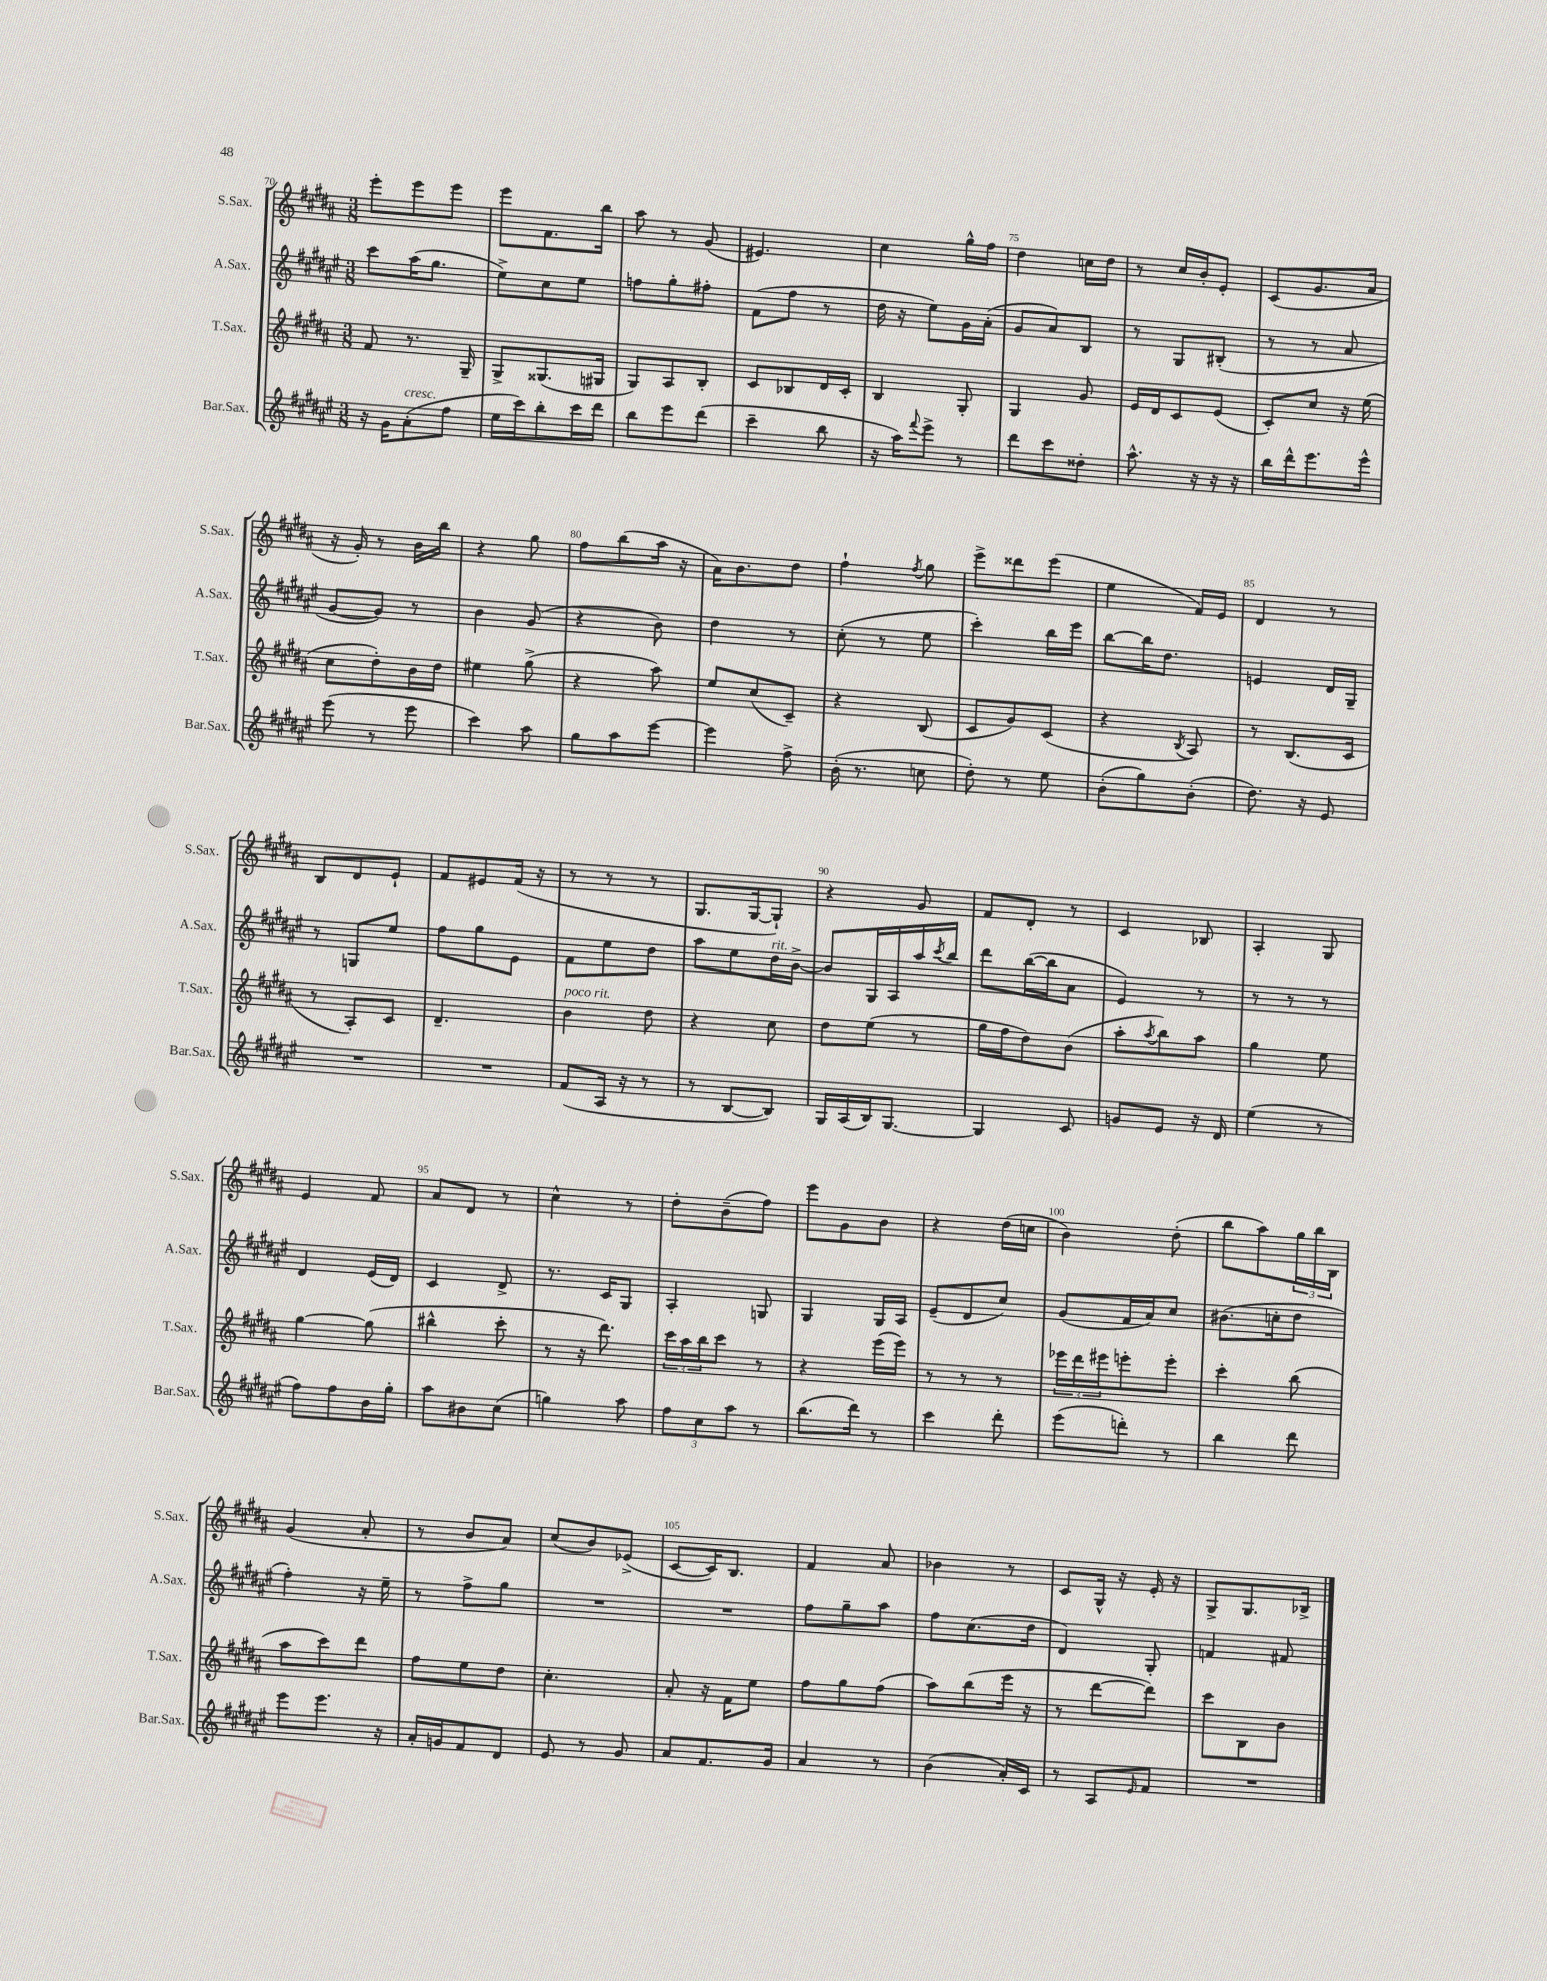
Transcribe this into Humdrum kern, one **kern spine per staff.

**kern	**kern	**kern	**kern
*part4	*part3	*part2	*part1
*staff4	*staff3	*staff2	*staff1
*I"Bar.Sax.	*I"T.Sax.	*I"A.Sax.	*I"S.Sax.
*I'Bar.Sax.	*I'T.Sax.	*I'A.Sax.	*I'S.Sax.
*clefG2	*clefG2	*clefG2	*clefG2
*k[f#c#g#d#a#e#]	*k[f#c#g#d#a#]	*k[f#c#g#d#a#e#]	*k[f#c#g#d#a#]
*M3/8	*M3/8	*M3/8	*M3/8
=70	=70	=70	=70
16r	8f#/	8ccc#\L	8eee'\L
16g#\KL	.	.	.
!LO:TX:a:i:t=cresc.	!	!	!
(8a#'\	8.r	(16aa#\K	8eee\
.	.	8.gg#\J	.
8ff#\J	.	.	8eee\J
.	16G#~/	.	.
=71	=71	=71	=71
16ee#\LL	8G#^/L	8ee#^\L)	8eee\L
16ccc#\J)	.	.	.
8bb'\	(8.G##X/	8cc#\	8.f#\
16ccc#\L	.	8ee#\J	.
16ddd#\JJ	16G#X/Jk	.	16bb\Jk
=72	=72	=72	=72
8bb\L	8G#/L)	8ffn\L	8aa#\
8eee#\	8A#/	8gg#'\	8r
(8ddd#\J	8B'/J	8ff#X'\J	(8g#/
=73	=73	=73	=73
4ccc#~\	8c#/L	(8f#\L	4.e#X/)
.	8B-X/	8ff#\J	.
8bb\	16d#/L	8r	.
.	16c#'/JJ	.	.
=74	=74	=74	=74
16r	4B/	16dd#\	4cc#\
16aa#\KL)	.	16r	.
8qqfff#/	.	.	.
8eee#^\J	.	8ee#\L)	.
8r	8G#'/	16g#\L	16gg#^^\LL
.	.	(16a#'\JJ	16ff#\JJ
=75	=75	=75	=75
8ddd#\L	4G#/	8g#/L	4dd#\
8ccc#\	.	8a#/)	.
8dd##X'\J	8g#/	8B/J	16ccn\LL
.	.	.	16dd#\JJ
=76	=76	=76	=76
8.aa#^^\	16e/LL	8r	8r
.	16d#/J	.	.
.	8c#/	8G#/L	16cc#/LL
16r	.	.	16b'/J
16r	(8e/J	(8B#X'/J	8e'/J
16r	.	.	.
=77	=77	=77	=77
16bb\LL	8c#'/L)	8r	(8c#/L
16ddd#^^\J	.	.	.
8.eee#\	8cc#/J	8r	8.g#/
.	16r	8a#/	.
16eee#^^\Jk	(16ee\	.	16a#/Jk
!!LO:LB:g=z
=78	=78	=78	=78
(8eee#\	8cc#\L	[8g#/L	16r
.	.	.	16g#'/)
8r	8dd#'\)	8g#/J])	8r
8eee#\	16b\L	8r	16b\LL
.	16dd#\JJ	.	16bb\JJ
=79	=79	=79	=79
4ccc#\)	4ee#X\	4b\	4r
8aa#\	(8gg#^\	(8g#/	8gg#\
=80	=80	=80	=80
8gg#\L	4r	4r	8ff#\L
8aa#\	.	.	(8bb\
[8eee#\J	8aa#\)	8b\)	16aa#\Jk
.	.	.	16r
=81	=81	=81	=81
4eee#\]	8ee/L	4dd#\	16a#\KL)
.	.	.	8.b\
.	(8cc#/	.	.
8ff#^\	8c#~/J)	8r	8dd#\J
=82	=82	=82	=82
(16b'\	4r	(8cc#'\	4ff#`\
8.r	.	.	.
.	.	8r	.
.	.	.	8qff#/
8ccn\	(8B/	8ee#\	8gg#\
=83	=83	=83	=83
8dd#'\)	8c#/L	4ccc#'\)	8eee^\L
8r	8g#/)	.	8ddd##X\
8ee#\	(8c#/J	16bb\LL	(8eee\J
.	.	16eee#\JJ	.
=84	=84	=84	=84
(8b'\L	4r	[8bb\L	4ee\
8gg#\)	.	16bb\K]	.
.	.	8.dd#\J	.
.	8qB/	.	.
(8b'\J	8A#/)	.	16f#/LL)
.	.	.	16e/JJ
=85	=85	=85	=85
8.dd#\)	8r	4en/	4d#/
.	(8.B/L	.	.
16r	.	.	.
8e#/	.	16d#/LL	8r
.	16c#/Jk	16G#~/JJ	.
!!LO:LB:g=z
=86	=86	=86	=86
4.r	8r	8r	8B/L
.	8A#'/L)	8Gn/L	8d#/
.	8c#/J	8ee#/J	8e`/J
=87	=87	=87	=87
4.r	4.d#~/	8ff#\L	8f#/L
.	.	8gg#\	8e#X/
.	.	8e#\J	(16f#/Jk
.	.	.	16r
=88	=88	=88	=88
!	!LO:TX:a:i:t=poco rit.	!	!
(8f#/L	4b\	8f#\L	8r
16A#/Jk	.	8ee#\	8r
16r	.	.	.
8r	8dd#\	8dd#\J	8r
=89	=89	=89	=89
8r	4r	8aa#\L	8.G#/L
[8B/L	.	8ee#\	.
.	.	.	[16G#/k
!	!	!LO:TX:a:i:t=rit.	!
8B/J])	8cc#\	16dd#\L	8G#`/J])
.	.	[16b^\JJ	.
=90	=90	=90	=90
16G#/LL	8dd#\L	8b/L]	4r
(16A#/	.	.	.
16B/J)	(8ee\J	16G#/L	.
[8.G#/J	.	16A#/	.
.	8r	16aa#/	8g#/
.	.	8qccc#/	.
.	.	16bb/JJ	.
=91	=91	=91	=91
4G#/]	16gg#\LL	8ddd#\L	8f#/L
.	16ff#\J	.	.
.	8dd#\)	([16bb\L	8d#'/J
.	.	16bb\J]	.
8c#/	(8b\J	8a#\J	8r
=92	=92	=92	=92
8gn/L	8aa#'\L	4e#/)	4c#/
.	8qaa#/	.	.
8e#/J	8bb\)	.	.
16r	8aa#\J	8r	8B-X/
16d#/	.	.	.
=93	=93	=93	=93
(4ee#\	4gg#\	8r	4A#'/
.	.	8r	.
8r	8ee\	8r	8G#/
!!LO:LB:g=z
=94	=94	=94	=94
8ff#\L)	[4gg#\	4d#/	4e/
8ff#\	.	.	.
16b\L	(8gg#\]	(16e#/LL	8f#/
16gg#'\JJ	.	16d#/JJ)	.
=95	=95	=95	=95
8aa#\L	4bb#X^^\	4c#/	8a#/L
8b#X\	.	.	8d#/J
(8cc#\J	8ccc#'\	8d#^/	8r
=96	=96	=96	=96
4ggn\)	8r	8.r	4cc#^^\
.	16r	.	.
.	8.ddd#\)	16c#/KL	.
8aa#\	.	8G#/J	8r
=97	=97	=97	=97
12ff#\L	24ccc#\LL	4A#'/	8dd#'\L
.	24aa#\	.	.
12cc#\	24bb\J	.	.
.	8ccc#\J	.	(8b~\
12aa#\J	.	.	.
8r	8r	8Gn/	8ff#\J)
=98	=98	=98	=98
(8.bb\L	4r	4G#/	8eee\L
.	.	.	8g#\
16ddd#\Jk)	.	.	.
8r	(16eee\LL	16G#/LL	8b\J
.	16eee\JJ)	16A#/JJ	.
=99	=99	=99	=99
4ccc#\	8r	(8e#~/L	4r
.	8r	8d#/	.
8ddd#'\	8r	8cc#/J)	(16dd#\LL
.	.	.	16ccn\JJ
=100	=100	=100	=100
(8eee#\L	24eee-X\LL	(8g#/L	4b\)
.	24ddd#\	.	.
.	24eee#X\J	.	.
8dddn'\J)	8eeen'\	16f#/L	.
.	.	16a#/J)	.
8r	8eee'\J	8cc#/J	(8dd#'\
=101	=101	=101	=101
4bb\	4ccc#'\	(8.b#X\L	8bb\L
.	.	.	8aa#\)
.	.	16ccn'\k	.
8ddd#\	(8bb\	8dd#\J	24gg#\L
.	.	.	24bb\
.	.	.	24B\JJ
!!LO:LB:g=z
=102	=102	=102	=102
8eee#\L	8aa#\L	4ff#'\)	(4g#/
8.eee#\J	8ccc#\)	.	.
.	8ddd#\J	16r	8a#'/
16r	.	16ee#~\	.
=103	=103	=103	=103
16a#'/LL	8ff#\L	8r	8r
16gn/J	.	.	.
8f#/	8ee\	8ff#^\L	8b/L
8d#/J	8dd#\J	8gg#\J	8a#/J)
=104	=104	=104	=104
8e#/	4.cc#'\	4.r	(8cc#/L
8r	.	.	8b/)
8g#/	.	.	(8e-X^/J
=105	=105	=105	=105
8a#/L	8a#'/	4.r	[8c#/L
8.f#/	16r	.	16c#/K])
.	16f#\KL	.	8.B/J
.	8ee\J	.	.
16g#/Jk	.	.	.
=106	=106	=106	=106
4a#/	8ff#\L	8ff#\L	4f#/
.	8gg#\	8gg#~\	.
8r	(8ff#\J	8aa#\J	8a#/
=107	=107	=107	=107
(4b\	8aa#\L)	8ff#\L	4b-X\
.	(8bb\	(8.cc#\	.
16a#'/LL)	16eee\Jk	.	8r
16c#/JJ	16r	16dd#\Jk	.
=108	=108	=108	=108
8r	8r	4d#/)	8c#/L
8A#/L	[8ddd#\L	.	16G#^^/Jk
.	.	.	16r
16qqe#/	.	.	.
8f#/J	8ddd#\J])	8G#'/	16e'/
.	.	.	16r
=109	=109	=109	=109
4.r	8ccc#\L	4fn/	8G#^/L
.	8B\	.	8.G#/
.	8b\J	8f#X/	.
.	.	.	16B-X^/Jk
==	==	==	==
*-	*-	*-	*-
